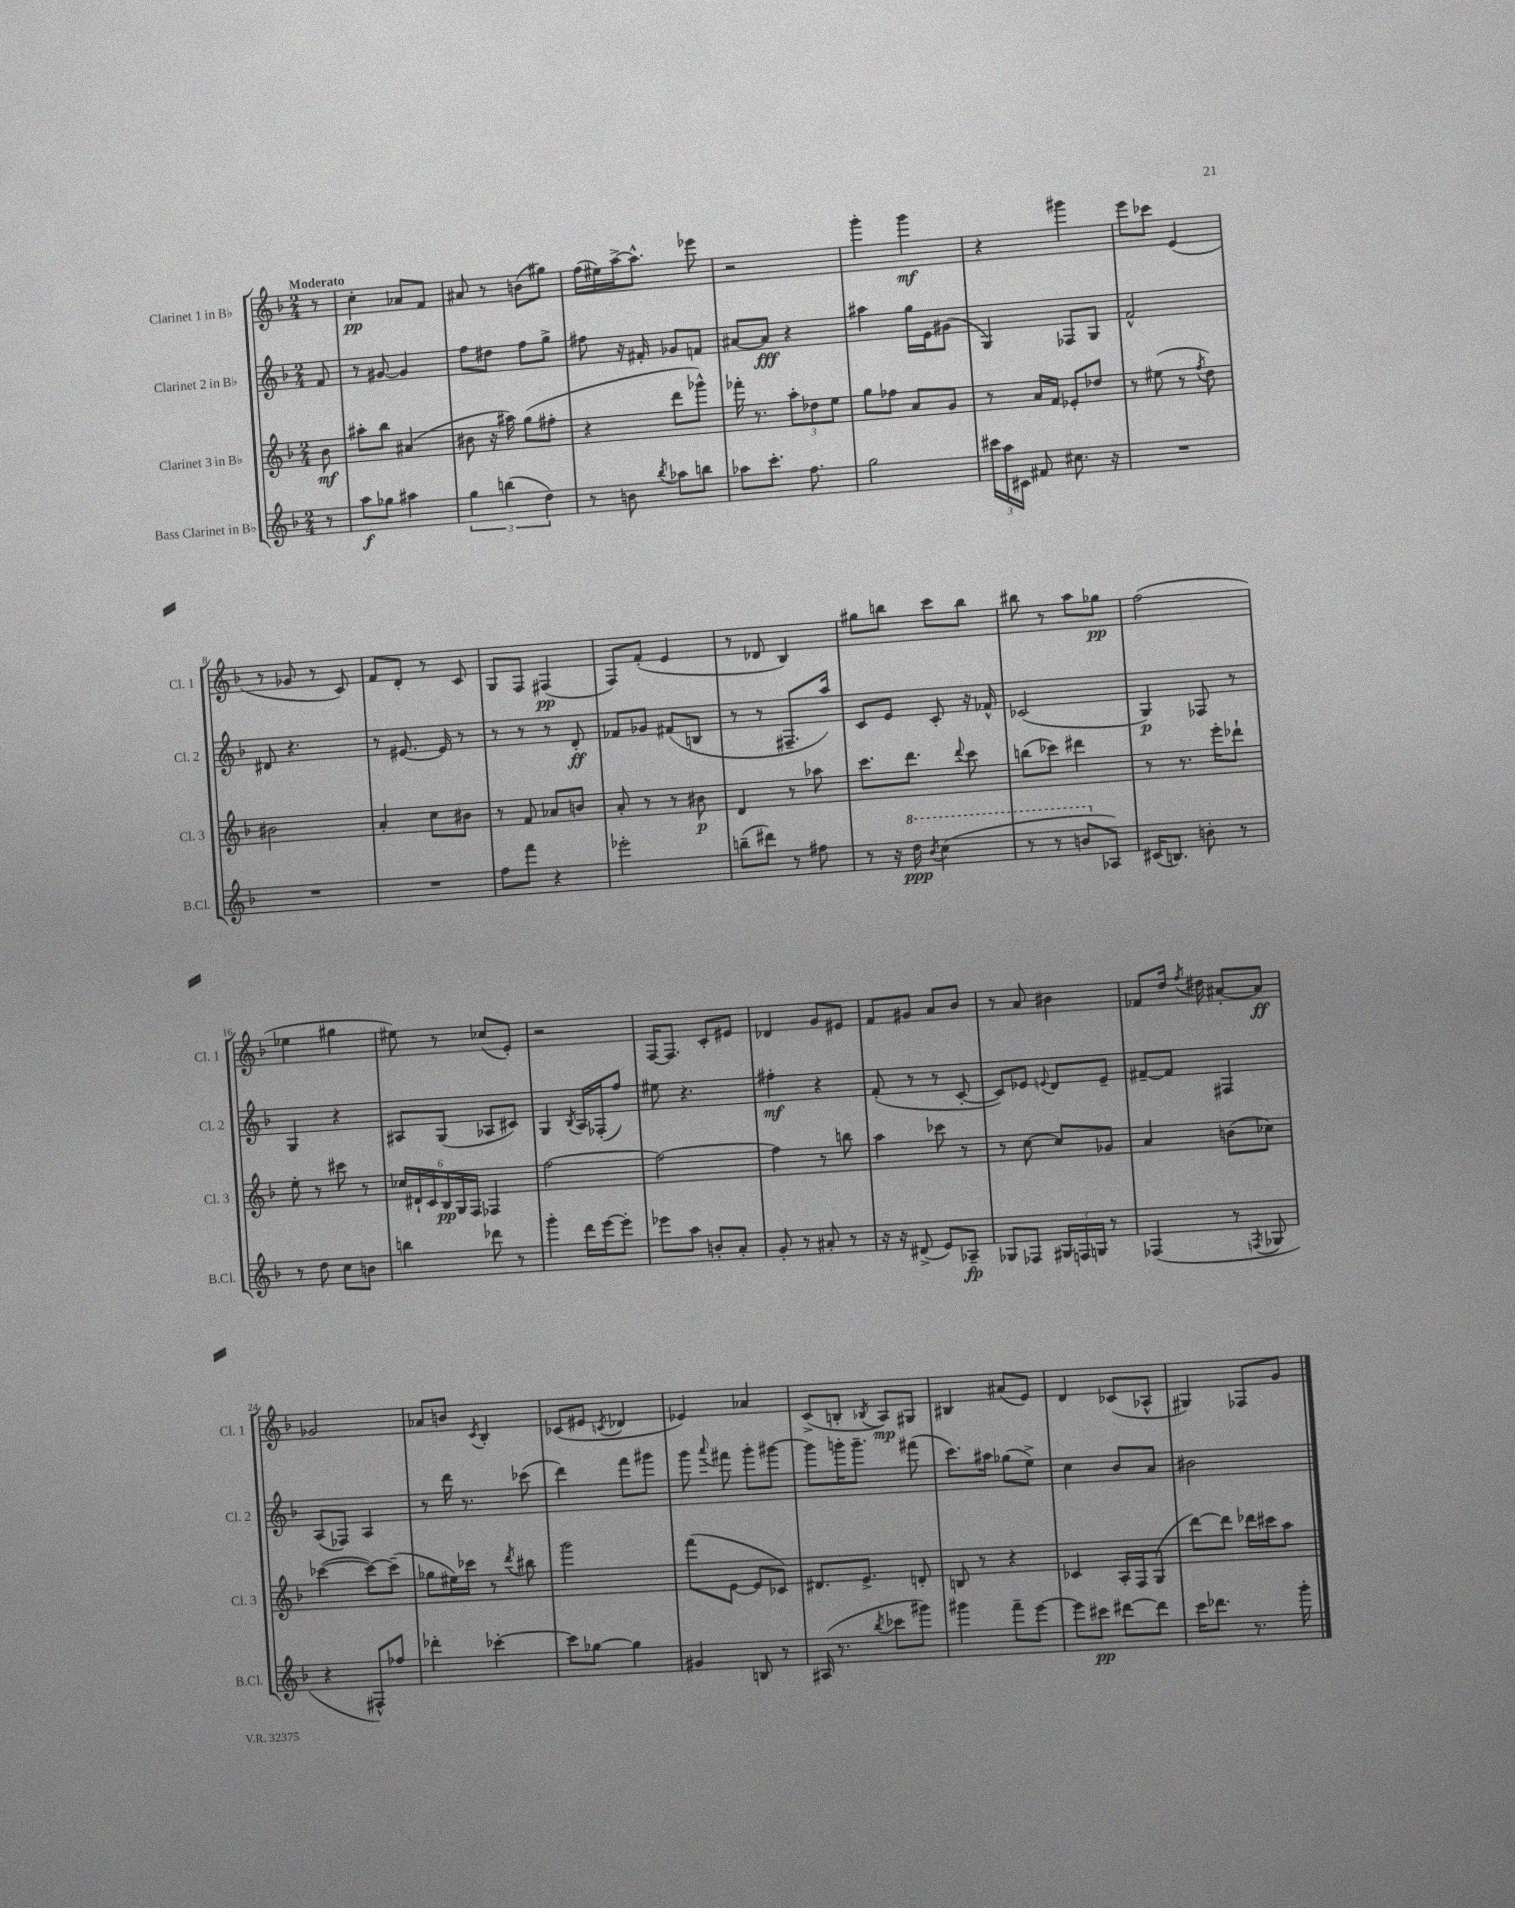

**kern	**dynam	**kern	**dynam	**kern	**dynam	**kern	**dynam
*part4	*part4	*part3	*part3	*part2	*part2	*part1	*part1
*staff4	*staff4	*staff3	*staff3	*staff2	*staff2	*staff1	*staff1
*I"Bass Clarinet in B♭	*	*I"Clarinet 3 in B♭	*	*I"Clarinet 2 in B♭	*	*I"Clarinet 1 in B♭	*
*I'B.Cl.	*	*I'Cl. 3	*	*I'Cl. 2	*	*I'Cl. 1	*
*clefG2	*	*clefG2	*	*clefG2	*	*clefG2	*
*k[b-]	*	*k[b-]	*	*k[b-]	*	*k[b-]	*
*M2/4	*	*M2/4	*	*M2/4	*	*M2/4	*
=	=	=	=	=	=	=	=
!	!	!	!	!	!	!LO:TX:a:B:t=Moderato	!
8r	.	8b-\	mf	8f/	.	8r	.
=1	=1	=1	=1	=1	=1	=1	=1
8aa\L	f	8aa#X'\L	.	8r	.	4cc'\	pp
8gg-X\J	.	8bb-\J	.	[8g#X/	.	.	.
4aa#X\	.	(4a#X/	.	4g#/]	.	8a-X/L	.
.	.	.	.	.	.	8f/J	.
=2	=2	=2	=2	=2	=2	=2	=2
6gg\	.	8b#X\	.	8ff\L	.	8a#X/	.
.	.	16r	.	8dd#X\J	.	8r	.
(6bbn\	.	.	.	.	.	.	.
.	.	16aa#X\)	.	.	.	.	.
.	.	(8gg\L	.	8ff\L	.	(8bn\L	.
6dd\)	.	.	.	.	.	.	.
.	.	8ff#X'\J	.	8gg^\J	.	8gg#X\J)	.
=3	=3	=3	=3	=3	=3	=3	=3
8r	.	4r	.	8ff#X\	.	(16ff\LL	.
.	.	.	.	.	.	16ee#X\)	.
8bn\	.	.	.	16r	.	[16aa^\J	.
.	.	.	.	16f#X'/	.	8.aa^^\J]	.
8qbb-/	.	.	.	.	.	.	.
8aa-X\L	.	8ddd\L	.	8g-X/L	.	.	.
8bbn\J	.	8ggg-X^^\J)	.	8fn/J	.	8eee-X\	.
=4	=4	=4	=4	=4	=4	=4	=4
8aa-X\L	.	16fff-X'\	.	[8a#X/L	.	2r	.
.	.	8.r	.	.	.	.	.
8.ccc'\J	.	.	.	8a#/J]	fff	.	.
.	.	12aa'\L	.	4r	.	.	.
8.ff\	.	.	.	.	.	.	.
.	.	12dd-X\	.	.	.	.	.
.	.	12ee\J	.	.	.	.	.
=5	=5	=5	=5	=5	=5	=5	=5
2gg\	.	8gg\L	.	4aa#X\	.	4ggg'\	.
.	.	8ff-X\J	.	.	.	.	.
.	.	8a/L	.	16gg\LL	.	4ggg\	mf
.	.	.	.	16e\J	.	.	.
.	.	8g/J	.	(8g#X\J	.	.	.
=6	=6	=6	=6	=6	=6	=6	=6
24ccc#X\LL	.	8r	.	4G/)	.	4r	.
24aa\	.	.	.	.	.	.	.
24c#X\JJ	.	.	.	.	.	.	.
8f#X/	.	16a/LL	.	.	.	.	.
.	.	16f/JJ	.	.	.	.	.
8.cc#X\	.	8e-X'/L	.	8F-X/L	.	4ggg#X\	.
.	.	8dd-X/J	.	8G/J	.	.	.
16r	.	.	.	.	.	.	.
=7	=7	=7	=7	=7	=7	=7	=7
2r	.	8r	.	2f^^/	.	8eee\L	.
.	.	(8ee#X\	.	.	.	8ccc-X\J	.
.	.	8r	.	.	.	(4e/	.
.	.	8qff/	.	.	.	.	.
.	.	8dd\)	.	.	.	.	.
!!LO:LB:g=z
=8	=8	=8	=8	=8	=8	=8	=8
2r	.	2b#X\	.	8d#X/	.	8r	.
.	.	.	.	4.r	.	8g-X/	.
.	.	.	.	.	.	8r	.
.	.	.	.	.	.	8c/)	.
=9	=9	=9	=9	=9	=9	=9	=9
2r	.	4a'/	.	8r	.	8f/L	.
.	.	.	.	[8.e#X/	.	8d'/J	.
.	.	8cc\L	.	.	.	8r	.
.	.	.	.	16e#/]	.	.	.
.	.	8b#X\J	.	8r	.	8c/	.
=10	=10	=10	=10	=10	=10	=10	=10
8ff\L	.	8r	.	8r	.	8G/L	.
8fff\J	.	8f/	.	8r	.	8F/J	.
4r	.	8a-X/L	.	8r	.	(4F#X/	pp
.	.	8bn/J	.	8d'/	ff	.	.
=11	=11	=11	=11	=11	=11	=11	=11
2eee-X'\	.	8a'/	.	8f-X/L	.	8F/L)	.
.	.	8r	.	8g-X/J	.	(8f'/J	.
.	.	8r	.	(8f#X/L	.	4e/	.
.	.	8b#X\	p	8Bn/J	.	.	.
=12	=12	=12	=12	=12	=12	=12	=12
(8bbn~\L	.	4d/	.	8r	.	8r	.
8ddd#X\J)	.	.	.	8r	.	8d-X/	.
8r	.	8r	.	8.F#X~/L	.	4B-/)	.
8ff#X\	.	8aa-X\	.	.	.	.	.
.	.	.	.	16aa/Jk)	.	.	.
=13	=13	=13	=13	=13	=13	=13	=13
8r	.	8.ccc\L	.	8c/L	.	8gg#X\L	.
16r	.	.	.	8e/J	.	8bbn\J	.
*8va	*	*	*	*	*	*	*
16ddd\	ppp	8.ddd\J	.	.	.	.	.
8qbb-/	.	.	.	.	.	.	.
(4ccc\	.	.	.	8c'/	.	8ccc\L	.
.	.	8qqddd/	.	.	.	.	.
.	.	8ccc\	.	16r	.	8bb\J	.
.	.	.	.	16f-X^^/	.	.	.
=14	=14	=14	=14	=14	=14	=14	=14
8r	.	(8bbn\L	.	(2c-X/	.	8bb#X\	.
8r	.	8ccc-X\J)	.	.	.	8r	.
8bbn/L	.	4ddd#X\	.	.	.	8aa\L	.
*X8va	*	*	*	*	*	*	*
8A-X/J)	.	.	.	.	.	8gg-X\J	pp
=15	=15	=15	=15	=15	=15	=15	=15
(16c#X/KL	.	8r	.	4G/)	p	(2ff\	.
8.Bn/J)	.	.	.	.	.	.	.
.	.	8.r	.	.	.	.	.
8bn'\	.	.	.	8F-X/	.	.	.
.	.	16eee'\KL	.	.	.	.	.
8r	.	8ddd-X`\J	.	8r	.	.	.
!!LO:LB:g=z
=16	=16	=16	=16	=16	=16	=16	=16
8r	.	8ee'\	.	4G/	.	4ee-X\	.
8dd\	.	8r	.	.	.	.	.
8cc\L	.	8ccc#X\	.	4r	.	4gg#X\	.
8bn\J	.	8r	.	.	.	.	.
=17	=17	=17	=17	=17	=17	=17	=17
4bbn\	.	24cc-X/LL	.	8A#X/L	.	8ee#X\)	.
.	.	24d#X`/	.	.	.	.	.
.	.	24c/	.	.	.	.	.
.	.	24B-/	pp	(8G/J	.	8r	.
.	.	24G/	.	.	.	.	.
.	.	24F/JJ	.	.	.	.	.
8ddd-X\	.	4F-X/	.	8A-X/L	.	(8cc-X/L	.
8r	.	.	.	8c#X/J)	.	8e'/J)	.
=18	=18	=18	=18	=18	=18	=18	=18
4ggg'\	.	[2ff\	.	4G/	.	2r	.
.	.	.	.	8qB-/	.	.	.
16ddd\LL	.	.	.	16A/LL	.	.	.
[16eee\J	.	.	.	(16F-X'/J	.	.	.
8eee'\J]	.	.	.	8ff/J)	.	.	.
=19	=19	=19	=19	=19	=19	=19	=19
8eee-X\L	.	2ff\_	.	8ee#X\	.	[16F/KL	.
.	.	.	.	.	.	8.F/J]	.
8aa\J	.	.	.	4.r	.	.	.
8bn'/L	.	.	.	.	.	8c'/L	.
8a'/J	.	.	.	.	.	8e#X/J	.
=20	=20	=20	=20	=20	=20	=20	=20
8g'/	.	4ff\]	.	4ff#X'\	mf	4d-X/	.
8r	.	.	.	.	.	.	.
8a#X'/	.	8r	.	4r	.	8g/L	.
8r	.	8bbn\	.	.	.	8e#X/J	.
=21	=21	=21	=21	=21	=21	=21	=21
16r	.	4aa\	.	(8f'/	.	8f/L	.
16r	.	.	.	.	.	.	.
(8d#X^/	.	.	.	8r	.	8g#X/J	.
8e/L)	.	8ccc-X\	.	8r	.	8a/L	.
8A-X~/J	fp	8r	.	[8c'/	.	8b-/J	.
=22	=22	=22	=22	=22	=22	=22	=22
8G-X/L	.	8r	.	8c/L])	.	8r	.
8F-X/J	.	[8cc\	.	8e-X/J	.	8a/	.
.	.	.	.	8qqen/	.	.	.
24G#X/LL	.	8cc/L]	.	8d/L	.	4b#X\	.
24Fn/	.	.	.	.	.	.	.
24Gn/JJ	.	.	.	.	.	.	.
8r	.	8g-X/J	.	8e~/J	.	.	.
=23	=23	=23	=23	=23	=23	=23	=23
(4F-X/	.	4a/	.	[8f#X~/L	.	8f-X/L	.
.	.	.	.	8f#/J]	.	16dd/Jk	.
.	.	.	.	.	.	8qff/	.
.	.	.	.	.	.	16dd#X\	.
8r	.	(8bn\L	.	4F#X/	.	[8a#X'/L	.
8qFn/	.	.	.	.	.	.	.
8G-X/	.	8cc-X\J)	.	.	.	8a#/J]	ff
!!LO:LB:g=z
=24	=24	=24	=24	=24	=24	=24	=24
4r	.	([4ccc-X\	.	(8A/L	.	2g-X/	.
.	.	.	.	8F-X/J)	.	.	.
8F#X^^/L)	.	8ccc-\L_)	.	4A/	.	.	.
8ff-X/J	.	(8ccc-~\J]	.	.	.	.	.
=25	=25	=25	=25	=25	=25	=25	=25
4ddd-X'\	.	8gg-X\L	.	8r	.	8a-X/L	.
.	.	16ee#X\L)	.	16ddd\	.	8bn/J	.
.	.	16ccc-X\JJ	.	8.r	.	.	.
.	.	.	.	.	.	8qc/	.
[4ccc-X'\	.	8r	.	.	.	4B-'/	.
.	.	8qddd/	.	.	.	.	.
.	.	8bb#X\	.	(8ccc-X\	.	.	.
=26	=26	=26	=26	=26	=26	=26	=26
8ccc-\L]	.	2ggg\	.	4ddd\)	.	(8c-X/L	.
[8gg-X\J	.	.	.	.	.	8e#X/J	.
.	.	.	.	.	.	8qcn/	.
4gg-\]	.	.	.	8fff\L	.	4d-X/	.
.	.	.	.	8ggg#X\J	.	.	.
=27	=27	=27	=27	=27	=27	=27	=27
4g#X/	.	(8fff\L	.	8ggg\	.	4e-X/)	.
.	.	.	.	8qqaaa/	.	.	.
.	.	[8e\J	.	8fff#X\	.	.	.
8Bn/	.	8e/L]	.	8ggg'\L	.	4a-X/	.
8r	.	8c-X/J)	.	[8ggg#X\J	.	.	.
=28	=28	=28	=28	=28	=28	=28	=28
(16A#X/	.	8.d#X/L	.	8ggg#\L]	.	(8c^/L	.
8.r	.	.	.	.	.	.	.
.	.	.	.	16gggn'\K	.	8Bn'/J	.
.	.	8.e^/J	.	8.ggg~\J	.	.	.
8qbb-/	.	.	.	.	.	8qB-X/	.
8ccc-X\L	.	.	.	.	.	8A/L)	mp
8ggg#X\J)	.	8dn'/	.	(8fff#X\	.	8G#X/J	.
=29	=29	=29	=29	=29	=29	=29	=29
4ggg#X\	.	8Bn/	.	8.ccc\L)	.	4B#X/	.
.	.	8r	.	.	.	.	.
.	.	.	.	16aa#X\Jk	.	.	.
8fff~\L	.	4r	.	(8gg-X\L	.	(8a#X/L	.
[8eee\J	.	.	.	8ee^\J)	.	8e/J)	.
=30	=30	=30	=30	=30	=30	=30	=30
8eee\L]	.	4c-X/	.	4cc\	.	4d/	.
8ccc#X\J	pp	.	.	.	.	.	.
[8ddd#X\L	.	16A'/LL	.	8b-/L	.	(8c-X/L	.
.	.	16F/J	.	.	.	.	.
8ddd#\J]	.	(8G/J	.	8a/J	.	8A-X^^/J	.
=31	=31	=31	=31	=31	=31	=31	=31
16ccc\KL	.	[8ddd\L)	.	2b#X\	.	4G#X/)	.
8.ddd-X\J	.	.	.	.	.	.	.
.	.	8ddd\J]	.	.	.	.	.
8.r	.	16ddd-X\LL	.	.	.	8F-X/L	.
.	.	16ccc#X\J	.	.	.	.	.
.	.	8aa\J	.	.	.	8g/J	.
16ggg'\	.	.	.	.	.	.	.
==	==	==	==	==	==	==	==
*-	*-	*-	*-	*-	*-	*-	*-
